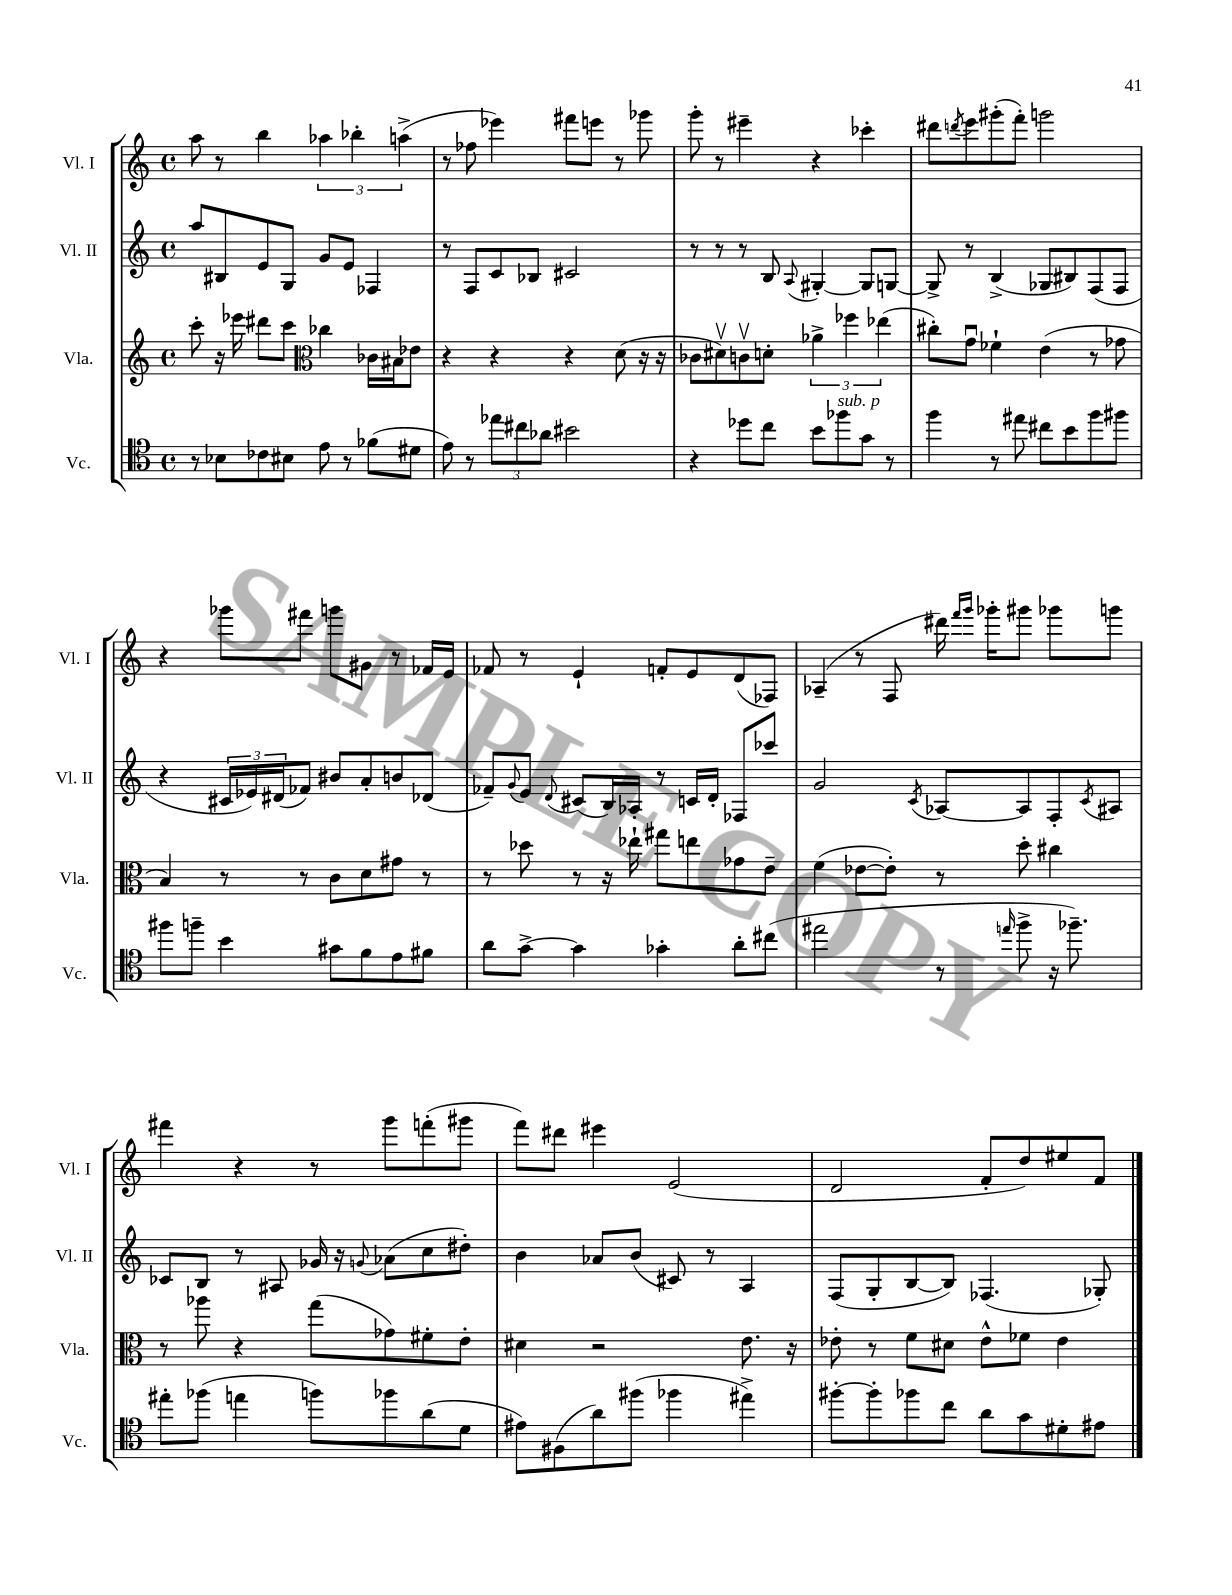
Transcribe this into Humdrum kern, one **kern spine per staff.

**kern	**kern	**kern	**kern
*part4	*part3	*part2	*part1
*staff4	*staff3	*staff2	*staff1
*I"Vc.	*I"Vla.	*I"Vl. II	*I"Vl. I
*I'Vc.	*I'Vla.	*I'Vl. II	*I'Vl. I
*clefC4	*clefG2	*clefG2	*clefG2
*k[]	*k[]	*k[]	*k[]
*M4/4	*M4/4	*M4/4	*M4/4
*met(c)	*met(c)	*met(c)	*met(c)
=92	=92	=92	=92
8r	8ccc'\	8aa/L	8aa\
8B-X\L	16r	8B#X/	8r
.	16eee-X\	.	.
8c-X\	8ddd#X\L	8e/	4bb\
8B#X\J	8ccc\J	8G/J	.
*	*clefC3	*	*
8e\	4cc-X\	8g/L	6aa-X\
8r	.	8e/J	.
.	.	.	6bb-X'\
(8f-X\L	16c-X\LL	4F-X/	.
.	16B#X\J	.	.
.	.	.	(6aan^\
8d#X\J	8e-X\J	.	.
=93	=93	=93	=93
8e\)	4r	8r	8r
8r	.	8F/L	8ff-X\
12ee-X\L	4r	8c/	4eee-X\)
12cc#X\	.	.	.
.	.	8B-X/J	.
12a-X\J	.	.	.
2b#X\	4r	2c#X/	8fff#X\L
.	.	.	8eeen\J
.	(8d\	.	8r
.	16r	.	8ggg-X\
.	16r	.	.
=94	=94	=94	=94
4r	8c-X\L	8r	8ggg'\
.	8d#Xv\)	8r	8r
8dd-X\L	8cnv\	8r	4eee#X~\
8cc\J	8dn'\J	8B/	.
.	.	8qqA/	.
8b\L	6a-X^\	[4G#X'/	4r
!LO:TX:a:i:t=sub. p	!	!	!
8ff-X\	.	.	.
.	6ff-X\	.	.
8g\J	.	8G#/L]	4ccc-X'\
.	(6ee-X\	.	.
8r	.	[8Gn/J	.
=95	=95	=95	=95
4ff\	8cc#X'\L)	8G^/]	8ddd#X\L
.	.	.	8qdddn/
.	8gu\J	8r	8eee\
8r	4f-X`\	(4B^/	(8ggg#X'\
8ee#X\	.	.	8fff'\J)
8cc#X\L	(4e\	8G-X/L	2gggn\
8b\	.	8B#X/)	.
8ff\	8r	(8F/	.
8ff#X\J	8g-X\	8F/J	.
!!LO:LB:g=z
=96	=96	=96	=96
8ff#X\L	4B/)	4r	4r
8ffn~\J	.	.	.
4b\	8r	24c#X/LL	8ggg-X\L
.	.	24e-X/)	.
.	.	(24d#X/J	.
.	8r	8f-X/J)	8fff#X\J
8g#X\L	8c\L	8b#X/L	8gggn\L
8f\	8d\	8a'/	8g#X\J
8e\	8g#X\J	8bn/	8r
8f#X\J	8r	(8d-X/J	16f-X/LL
.	.	.	16e/JJ
=97	=97	=97	=97
8a\L	8r	8f-X~/L)	8f-X/
.	.	8qqg/	.
[8g^\J	8dd-X\	8e/J	8r
.	.	8qqd/	.
4g\]	8r	(8c#X/L	4e`/
.	16r	16B/L)	.
.	16ee-X`\	16A-X'/JJ	.
4g-X'\	8gg#X\L	8r	8fn'/L
.	8een\	16cn/LL	8e/
.	.	16d'/JJ	.
8a'\L	8g-X\	8F-X/L	(8d/
(8cc#X\J	8e~\J	8ccc-X/J	8F-X/J)
=98	=98	=98	=98
2ee#X\	(4f\	2g/	(4A-X~/
.	[8e-X\L	.	8r
.	8e-'\J])	.	8F/
.	.	8qc/	.
8r	8r	[8A-X/L	16ddd#X\)
.	.	.	16qqfff/LL
.	.	.	16qqggg/JJ
.	.	.	16ggg-X'\KL
16qqeen/	.	.	.
8ff^\	8dd'\	8A-/]	8ggg#X\J
16r	4cc#X\	8F'/	8ggg-X\L
8.ff-X~\)	.	.	.
.	.	8qc/	.
.	.	8A#X/J	8gggn\J
!!LO:LB:g=z
=99	=99	=99	=99
8ee#X'\L	8r	8c-X/L	4fff#X\
(8ff-X\J	8aa-X\	8B/J	.
4een\	4r	8r	4r
.	.	8A#X/	.
8ffn\L)	(8gg\L	16g-X/	8r
.	.	16r	.
.	.	8qqgn/	.
8ff-X\	8g-X\)	(8a-X\L	8ggg\L
(8a\	8f#X'\	8cc\	(8fffn'\
8d\J	8e'\J	8dd#X'\J)	8ggg#X\J
=100	=100	=100	=100
8e#X\L)	4d#X\	4b\	8fff\L)
(8F#X\	.	.	8ddd#X\J
8a\)	2r	8a-X/L	4eee#X\
(8ff#X\J	.	(8b/J	.
4ff-X\	.	8c#X/)	(2e/
.	.	8r	.
4ee#X^\)	8.e\	4A/	.
.	16r	.	.
=101	=101	=101	=101
[8ff#X'\L	8e-X'\	(8F/L	2d/
8ff#'\]	8r	8G'/	.
8ff-X\	8f\L	[8B/	.
8cc\J	8d#X\J	8B/J])	.
8a\L	8e-^^\L	(4.F-X/	8f'/L
8g\	8f-X\J	.	8dd/)
8d#X'\	4e-\	.	8ee#X/
8e#X\J	.	8G-X'/)	8f/J
==	==	==	==
*-	*-	*-	*-
